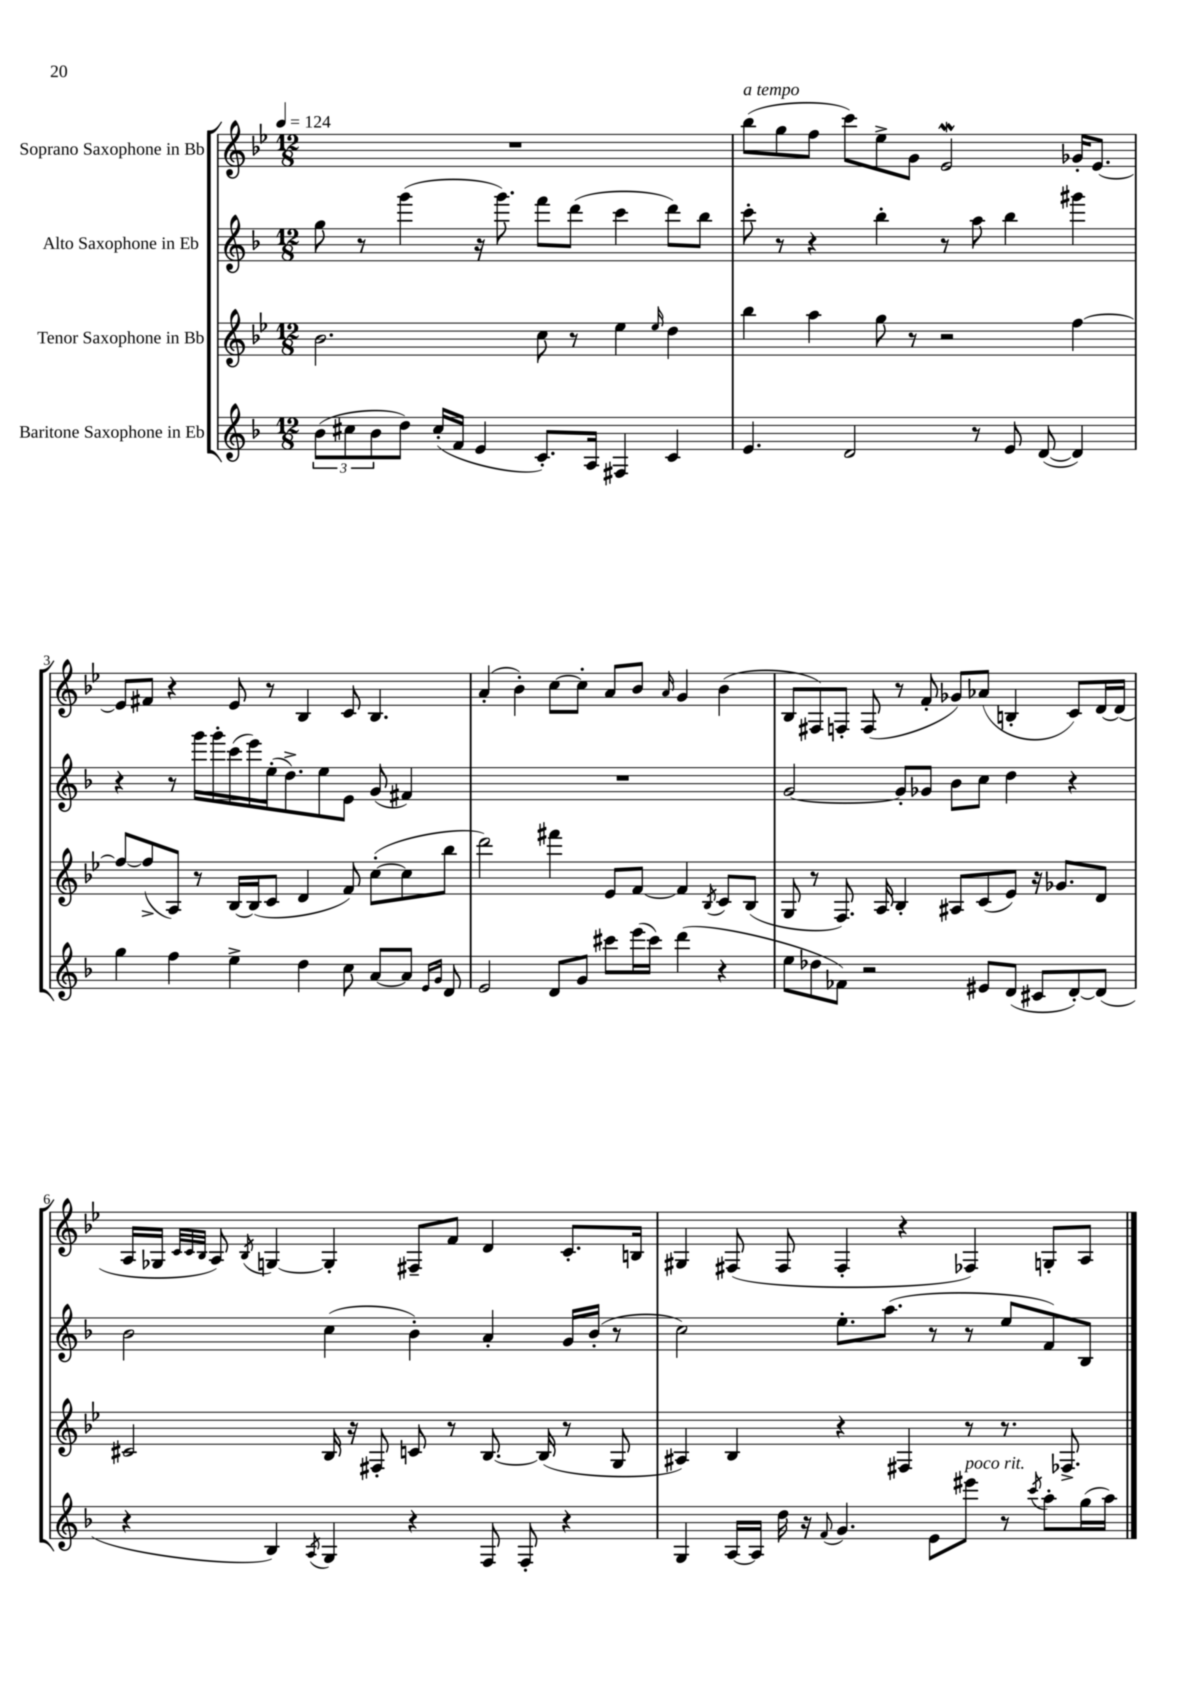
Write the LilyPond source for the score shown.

<<
\new StaffGroup <<
\new Staff = "s0" \with { instrumentName = "Soprano Saxophone in Bb" } {
    \clef treble \key bes \major \numericTimeSignature \time 12/8 \tempo 4 = 124
    R1. |
    bes''8^\markup { \italic "a tempo" }( g''8 f''8 c'''8) ees''8-> g'8 ees'2\mordent ges'16-. ees'8.~ |
    ees'8 fis'8 r4 ees'8 r8 bes4 c'8 bes4. |
    a'4-.( bes'4-.) c''8~ c''8-. a'8 bes'8 \grace { a'16 } g'4 bes'4( |
    bes8 fis8) f8-. f8( r8 f'8-. ges'8) aes'8( b4-. c'8) d'16~ d'16( |
    a16 ges16 \grace { c'32 c'32 bes32 } a8) \acciaccatura { bes8 } g4~ g4-. fis8-- f'8 d'4 c'8.-. b16 |
    gis4 fis8( fis8 fis4-. r4 fes4) g8-. a8 \bar "|." |
}
\new Staff = "s1" \with { instrumentName = "Alto Saxophone in Eb" } {
    \clef treble \key f \major \numericTimeSignature \time 12/8
    g''8 r8 g'''4( r16 g'''8.) f'''8 d'''8( c'''4 d'''8) bes''8 |
    c'''8-. r8 r4 bes''4-. r8 a''8 bes''4 gis'''4 |
    r4 r8 g'''16 g'''16-. c'''16( e'''16) e''16-.( d''8.->) e''8 e'8 g'8( fis'4) |
    R1. |
    g'2~ g'8-. ges'8 bes'8 c''8 d''4 r4 |
    bes'2 c''4( bes'4-.) a'4-. g'16 bes'16-.( r8 |
    c''2) e''8.-. a''8.( r8 r8 e''8 f'8) bes8 \bar "|." |
}
\new Staff = "s2" \with { instrumentName = "Tenor Saxophone in Bb" } {
    \clef treble \key bes \major \numericTimeSignature \time 12/8
    bes'2. c''8 r8 ees''4 \grace { ees''16 } d''4 |
    bes''4 a''4 g''8 r8 r2 f''4~ |
    f''8~ f''8->( a8) r8 bes16~ bes16( c'8 d'4 f'8) c''8~-.( c''8 bes''8 |
    d'''2) fis'''4 ees'8 f'8~ f'4 \acciaccatura { bes8 } c'8 bes8( |
    g8 r8 f8.) a16 bes4-. ais8 c'8( ees'8) r16 ges'8. d'8 |
    cis'2 bes16 r16 fis8-. c'8 r8 bes8.~ bes16( r8 g8 |
    ais4) bes4 r4 fis4 r8 r8. fes8.-> \bar "|." |
}
\new Staff = "s3" \with { instrumentName = "Baritone Saxophone in Eb" } {
    \clef treble \key f \major \numericTimeSignature \time 12/8
    \tuplet 3/2 { bes'8( cis''8 bes'8 } d''8) cis''16-.( f'16 e'4 c'8.-.) a16 fis4 c'4 |
    e'4. d'2 r8 e'8 d'8~( d'4) |
    g''4 f''4 e''4-> d''4 c''8 a'8~ a'8 \grace { e'16 g'16 } d'8 |
    e'2 d'8 g'8 cis'''8 e'''16( cis'''16) d'''4( r4 |
    e''8 des''8 fes'8) r2 eis'8 d'8( cis'8 d'8~-.) d'8( |
    r4 bes4) \acciaccatura { a8 } g4 r4 f8 f8-. r4 |
    g4 a16~ a16 d''16 r16 \appoggiatura { f'8 } g'4. e'8 eis'''8^\markup { \italic "poco rit." } r8 \acciaccatura { c'''8 } a''8-. g''16( a''16) \bar "|." |
}
>>
>>
